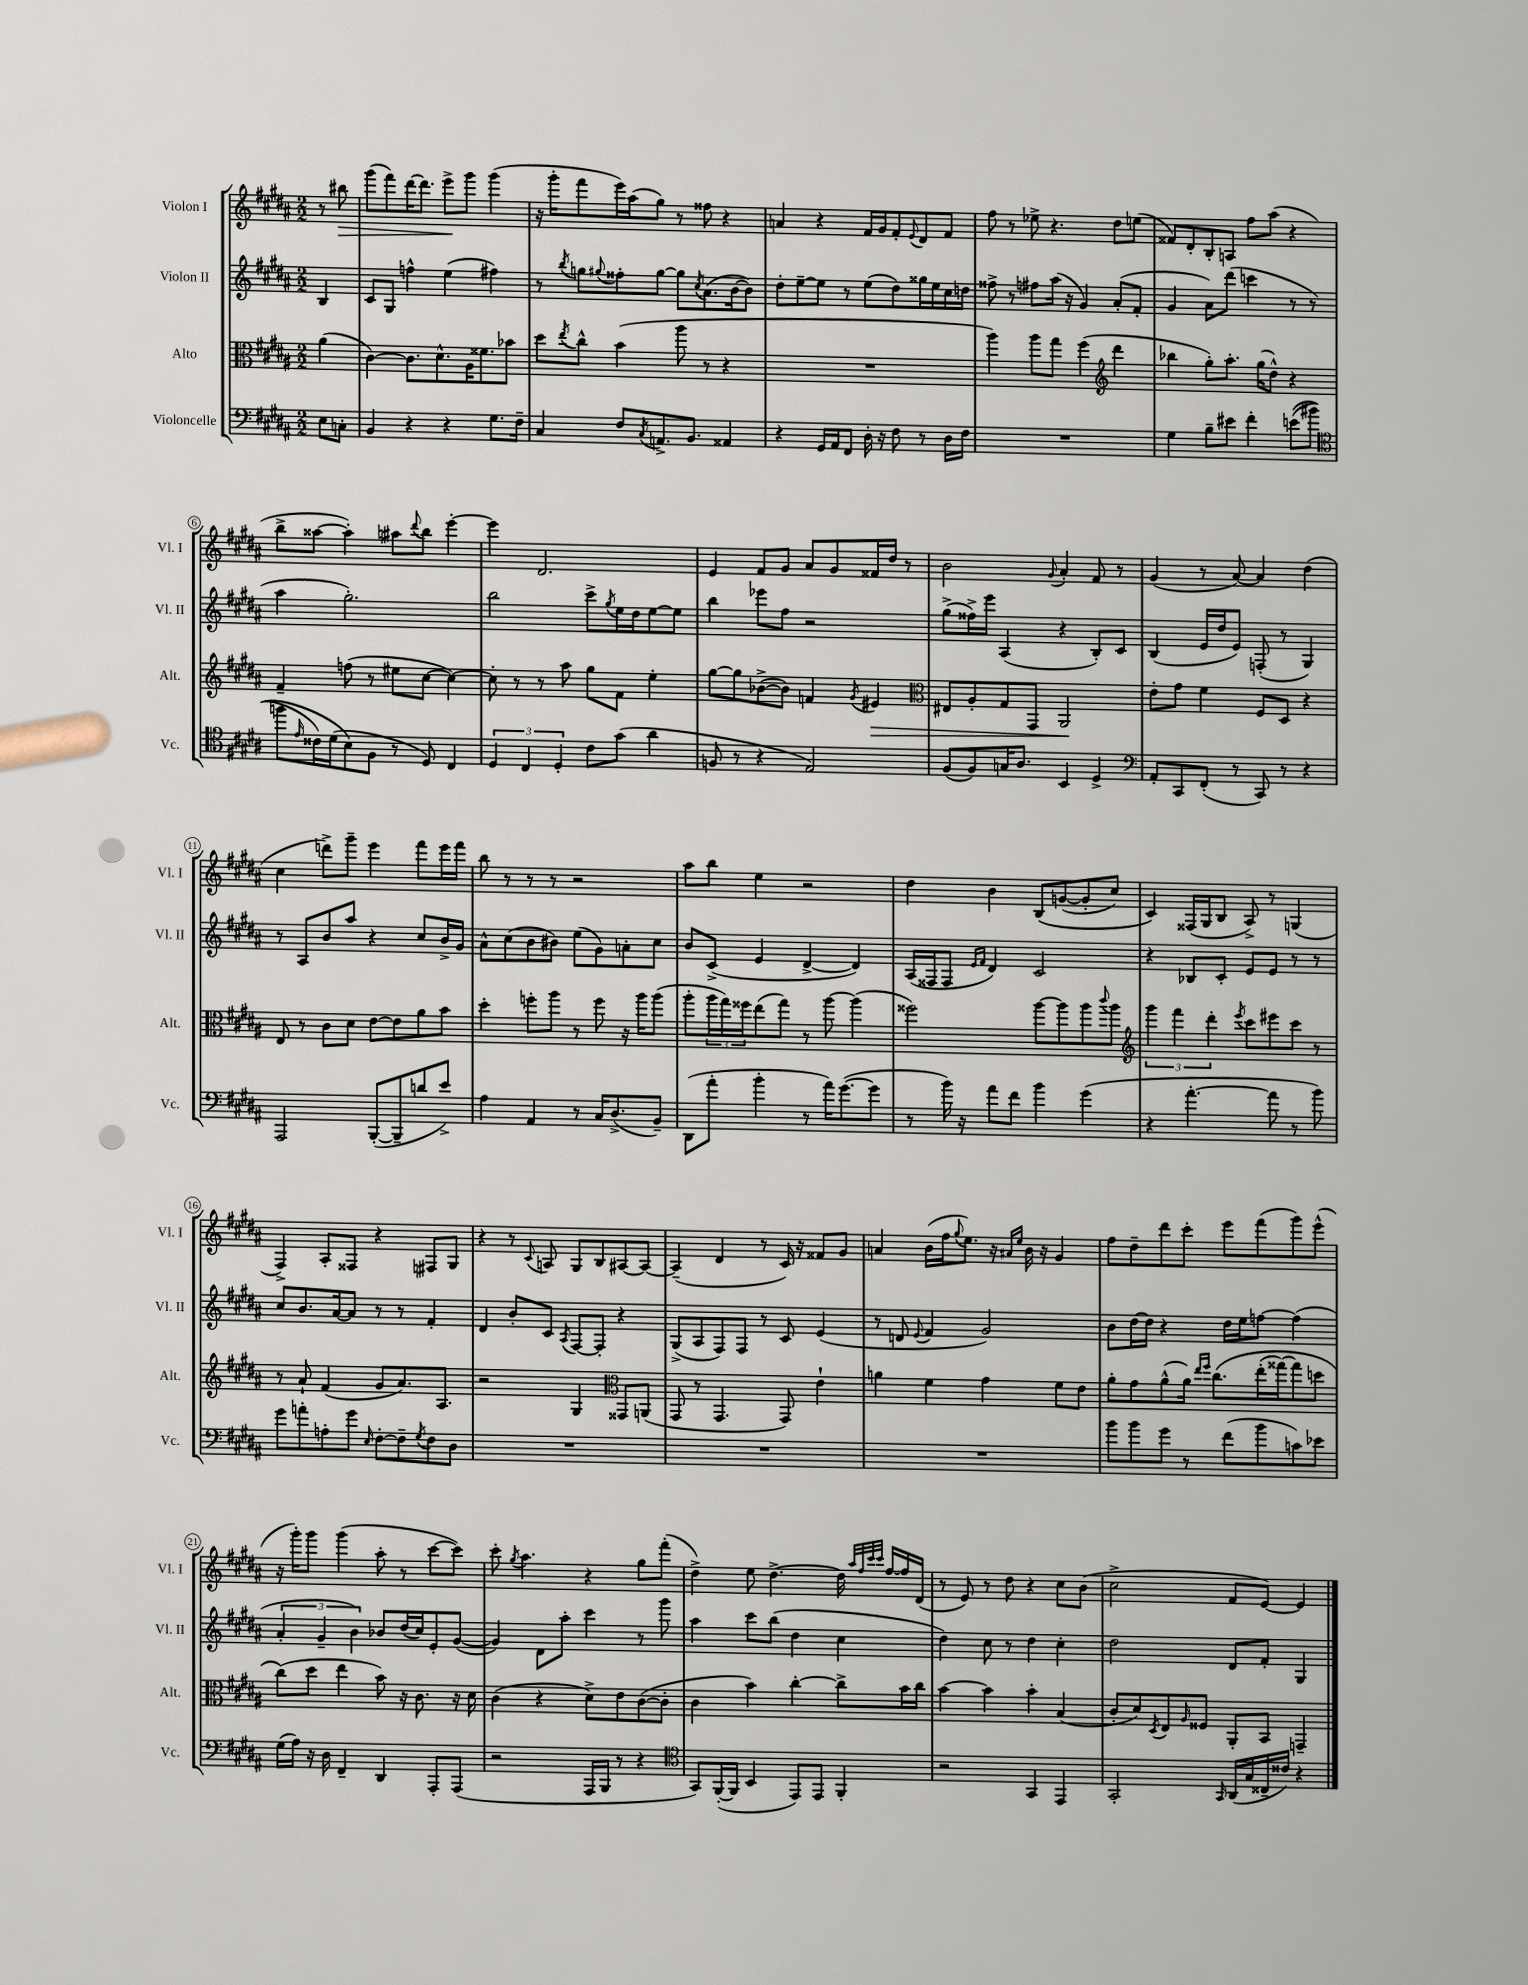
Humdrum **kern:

**kern	**kern	**dynam	**kern	**kern	**dynam
*part4	*part3	*part3	*part2	*part1	*part1
*staff4	*staff3	*staff3	*staff2	*staff1	*staff1
*I"Violoncelle	*I"Alto	*	*I"Violon II	*I"Violon I	*
*I'Vc.	*I'Alt.	*	*I'Vl. II	*I'Vl. I	*
*clefF4	*clefC3	*	*clefG2	*clefG2	*
*k[f#c#g#d#a#]	*k[f#c#g#d#a#]	*	*k[f#c#g#d#a#]	*k[f#c#g#d#a#]	*
*M2/2	*M2/2	*	*M2/2	*M2/2	*
=	=	=	=	=	=
8E\L	(4a#\	.	4B/	8r	.
!	!	!	!	!	!LO:HP:b
8Cn'\J	.	.	.	8bb#X\	>
=1	=1	=1	=1	=1	=1
4BB/	[4c#\)	.	8c#/L	(8ggg#\L	.
.	.	.	8G#/J	8fff#\)	.
4r	8.c#\L]	.	4ffn^^\	[16ddd#\K	.
.	.	.	.	8.ddd#\J]	.
.	8.d#^^\	.	.	.	.
4r	.	.	(4ee\	8eee^\L	.
.	16A#\K	.	.	8ggg#\J	]
.	8.f##X\	.	.	.	.
8.G#\L	.	.	4ff#X\)	(4ggg#\	.
.	8b-X\J	.	.	.	.
16F#~\Jk	.	.	.	.	.
=2	=2	=2	=2	=2	=2
4C#/	8dd#\L	.	8r	16r	.
.	.	.	.	16ggg#'\KL	.
.	8qee/	.	8qbb/	.	.
.	8cc#^^\J	.	8ggn\L	8fff#\	.
.	.	.	8qqgg#X/	.	.
8F#/L	(4b\	.	8ff##X'\	16eee\L)	.
.	.	.	.	(16aa#\J	.
8qC#/	.	.	.	.	.
8.AAn^/	.	.	[8gg#\J	8gg#\J)	.
.	8aa#\	.	8gg#\L]	8r	.
8.BB/J	.	.	.	.	.
.	.	.	8qcc#/	.	.
.	8r	.	(8.a#\	8ff##X\	.
4AA##X/	4r	.	.	4r	.
.	.	.	[16b\k	.	.
.	.	.	8b\J])	.	.
=3	=3	=3	=3	=3	=3
4r	1r	.	8dd#'\L	4an/	.
.	.	.	[8ee~\	.	.
16GG#/LL	.	.	8ee\J]	4r	.
16AA#/J	.	.	.	.	.
8FF#/J	.	.	8r	.	.
16D#'\	.	.	(8ee\L	16f#/LL	.
16r	.	.	.	16g#/J	.
8F#\	.	.	8dd#\)	8f#'/	.
.	.	.	.	8qqe/	.
8r	.	.	16gg##X\L	8d#/	.
.	.	.	16ee\	.	.
16D#\LL	.	.	16cc#\	8f#/J	.
16F#\JJ	.	.	16ddn\JJ	.	.
=4	=4	=4	=4	=4	=4
1r	4aa#\)	.	8ff##X^\	8ff#\	.
.	.	.	8r	8r	.
.	8aa#\L	.	8ff#X\L	8ee-X^\	.
.	8gg#\J	.	(16aa#\Jk	4.r	.
.	.	.	16r	.	.
.	(4ff#\	.	4g#/)	.	.
*	*clefG2	*	*	*	*
.	4ddd#\	.	(8a#'/L	8dd#\L	.
.	.	.	8f#'/J	(8een\J	.
=5	=5	=5	=5	=5	=5
4G#\	4bb-X\	.	4g#/	8f##X/L)	.
.	.	.	.	8d#'/	.
8B~\L	8gg#'\L)	.	8a#\L)	8B'/	.
8e#X\J	8.aa#'\J	.	(8ddd#\J	8An/J	.
4f#'\	.	.	4cccn\	8ff#\L	.
.	(16gg#\KL	.	.	.	.
.	8dd#^^\J)	.	.	(8aa#\J	.
((8en\L	4r	.	8r	4r	.
8b#X\J	.	.	8r	.	.
!!LO:LB:g=z
=6	=6	=6	=6	=6	=6
*clefC4	*	*	*	*	*
8ffn\L	4f#~/	.	4aa#\	8bb^\L	.
16qqe/	.	.	.	.	.
16c##X\L)	.	.	.	[8aa##X\J	.
(16d#\J	.	.	.	.	.
8B\)	(8ffn\	.	2.gg#'\)	4aa##'\])	.
8F#\J	8r	.	.	.	.
8r	8ee#X\L	.	.	8aa#X\L	.
.	.	.	.	8qqddd#/	.
8D#/)	[8cc#\J	.	.	8bb\J	.
4C#/	4cc#\_)	.	.	[4eee'\	.
=7	=7	=7	=7	=7	=7
6D#/	8cc#'\]	.	2bb\	4eee\]	.
.	8r	.	.	.	.
6C#/	.	.	.	.	.
.	8r	.	.	2.d#/	.
6D#'/	.	.	.	.	.
.	8aa#\	.	.	.	.
8c#\L	8gg#\L	.	8ccc#^\L	.	.
.	.	.	8qgg#/	.	.
(8g#\J	8f#\J	.	16ee\L	.	.
.	.	.	16dd#\J	.	.
4a#\	4ee'\	.	[8ee\	.	.
.	.	.	8ee\J]	.	.
=8	=8	=8	=8	=8	=8
8Fn/	[8gg#\L	.	4bb\	4e/	.
8r	8gg#\]	.	.	.	.
4r	([8b-X^\	.	8eee-X\L	8f#/L	.
.	8b-\J])	.	8ff#\J	8g#/J	.
2E/)	4fn/	.	2r	8a#/L	.
.	.	.	.	8g#/	.
.	8qg#/	.	.	.	.
!	!	!LO:HP:b	!	!	!
.	4e#X/	>	.	16f##X/L	.
.	.	.	.	16dd#/JJ	.
.	.	.	.	8r	.
=9	=9	=9	=9	=9	=9
*	*clefC3	*	*	*	*
(8F#/L	8E#X/L	.	(8gg#^\L	2b\	.
8F#/)	8A#'/	.	16ff##X^\L)	.	.
.	.	.	16eee\JJ	.	.
16Gn/K	8G#/	.	(4A#/	.	.
8.A#/J	.	.	.	.	.
.	8GG#/J	.	.	.	.
.	.	.	.	8qqg#/	.
4BB/	2AA#/	.	4r	4a#'/	.
4D#^/	.	.	8B'/L)	8f#/	.
.	.	.	8c#/J	8r	.
.	.	]	.	.	.
=10	=10	=10	=10	=10	=10
*clefF4	*	*	*	*	*
8AA#'/L	8e'\L	.	(4B/	(4g#/	.
8CC#/	8g#\J	.	.	.	.
(8FF#'/J	4f#\	.	16e/LL	8r	.
.	.	.	16dd#/J	.	.
8r	.	.	8e/J)	[8a#/)	.
8CC#/)	8F#/L	.	(8Fn'/	4a#/]	.
8r	8D#/J	.	8r	.	.
4r	4r	.	4G#/)	(4dd#\	.
!!LO:LB:g=z
=11	=11	=11	=11	=11	=11
2AAA#/	8E/	.	8r	4cc#\	.
.	8r	.	8A#/L	.	.
.	8c#\L	.	8b/	8dddn^\L)	.
.	8d#\J	.	8aa#/J	8ggg#~\J	.
([8BBB'/L	[8e\L	.	4r	4eee\	.
8BBB~/]	8e\]	.	.	.	.
8dn/	8a#\	.	8cc#/L	8fff#\L	.
8e^/J)	8b\J	.	16b^/L	16eee\L	.
.	.	.	16g#/JJ	16fff#\JJ	.
=12	=12	=12	=12	=12	=12
4A#\	4dd#'\	.	8a#^^\L	8bb\	.
.	.	.	(8cc#\	8r	.
4AA#/	8ffn'\L	.	8b\	8r	.
.	8aa#\J	.	8b#X\J)	8r	.
8r	8r	.	(8ee\L	2r	.
16C#/KL	8ff\	.	8g#\)	.	.
(8.D#^/	.	.	.	.	.
.	16r	.	8an'\	.	.
.	16aa#\KL	.	.	.	.
8BB~/J)	(8aa#\J	.	8cc#\J	.	.
=13	=13	=13	=13	=13	=13
(8DD#\L	8aa#'\L	.	8b/L	8aa#\L	.
8a#'\J	24aa#\L	.	(8c#^/J	8bb\J	.
.	24gg#\)	.	.	.	.
.	24ff##X\J	.	.	.	.
4b'\	(8ee\	.	4e/	4ee\	.
.	8gg#\J)	.	.	.	.
8r	8r	.	[4d#^/	2r	.
16a#\KL)	[8aa#\	.	.	.	.
([8.g#\	.	.	.	.	.
.	(4aa#\]	.	4d#/])	.	.
8g#\J]	.	.	.	.	.
=14	=14	=14	=14	=14	=14
8r	2ff##X\)	.	(16A#/LL	4dd#\	.
.	.	.	16F##X/J	.	.
16b\)	.	.	8F##/J	.	.
16r	.	.	.	.	.
.	.	.	16qqe/LL	.	.
.	.	.	16qqf#/JJ	.	.
8a#\L	.	.	4d#/)	4b\	.
8f#\J	.	.	.	.	.
4b\	[8aa#\L	.	2c#/	(8B/L	.
.	8aa#\]	.	.	([8gn/	.
(4g#\	8aa#\	.	.	8g'/]	.
.	8qqccc#/	.	.	.	.
.	8aa#\J	.	.	8cc#/J)	.
=15	=15	=15	=15	=15	=15
*	*clefG2	*	*	*	*
4r	6ggg#\	.	4r	4c#/)	.
.	6fff#\	.	.	.	.
[4.a#'\	.	.	8B-X/L	(16F##X/LL	.
.	.	.	.	16G#/J	.
.	6ddd#'\	.	.	.	.
.	.	.	8c#'/J	8B/J	.
.	8qeee/	.	.	.	.
.	8ccc#\L	.	8e/L	8A#^/)	.
8a#\]	8eee#X\	.	8e/J	8r	.
8r	8ccc#\J	.	8r	(4Gn/	.
8b\)	8r	.	8r	.	.
!!LO:LB:g=z
=16	=16	=16	=16	=16	=16
8g#\L	8r	.	8cc#/L	4F#^/)	.
8an'\	8a#`/	.	8.b/	.	.
8An'\	(4f#/	.	.	8A#'/L	.
.	.	.	[16a#/k	.	.
8g#\J	.	.	8a#/J]	8F##X/J	.
16qqE/	.	.	.	.	.
[8F#'\L	8g#/L	.	8r	4r	.
8F#~\]	8.a#/)	.	8r	.	.
8qG#/	.	.	.	.	.
8F#\	.	.	4f#'/	8F#X/L	.
.	8.A#/J	.	.	.	.
8D#\J	.	.	.	8G#/J	.
=17	=17	=17	=17	=17	=17
1r	2r	.	4d#/	4r	.
.	.	.	8b'/L	8r	.
.	.	.	.	8qqc#/	.
.	.	.	8c#/J	8An/	.
.	.	.	8qA#/	.	.
.	4G#/	.	[8F#/L	8G#/L	.
.	.	.	8F#'/J]	8B/	.
*	*clefC3	*	*	*	*
.	8GG##X/L	.	4r	[8A#X/	.
.	(8AAn/J	.	.	8A#/J_	.
=18	=18	=18	=18	=18	=18
1r	8GG#/	.	(8G#^/L	(4A#~/]	.
.	8r	.	8A#/	.	.
.	4.GG#/	.	8F#/)	4d#/	.
.	.	.	8F#/J	.	.
.	.	.	8r	8r	.
.	8GG#/)	.	8c#/	16c#/)	.
.	.	.	.	16r	.
.	4e`\	.	(4e/	8f##X/L	.
.	.	.	.	8g#/J	.
=19	=19	=19	=19	=19	=19
1r	4an\	.	8r	4an/	.
.	.	.	8dn/	.	.
.	.	.	8qqe/	.	.
.	4f#\	.	4f#/	(16b\LL	.
.	.	.	.	16ff#\J	.
.	.	.	.	8qqgg#/	.
.	.	.	.	8.ee\J)	.
.	4g#\	.	2g#/)	.	.
.	.	.	.	16r	.
.	.	.	.	16qqa#X/LL	.
.	.	.	.	16qqee/JJ	.
.	.	.	.	16b\	.
.	.	.	.	16r	.
.	8f#\L	.	.	4g#/	.
.	8e\J	.	.	.	.
=20	=20	=20	=20	=20	=20
8b\L	8a#'\L	.	8b\L	8ff#\L	.
8b\	8g#\	.	[16dd#\L	8dd#~\	.
.	.	.	16dd#\JJ]	.	.
8g#\J	(8a#^^\	.	4r	8ddd#\	.
8r	16a#\Jk)	.	.	8ccc#'\J	.
.	16qqee/LL	.	.	.	.
.	16qqff#/JJ	.	.	.	.
.	(8.cc#\L	.	.	.	.
(8f#\L	.	.	16dd#\LL	8eee\L	.
.	.	.	16ee\J	.	.
8b\	(16ee'\L	.	[8ffn\J	(8fff#\	.
.	[16gg##X\J)	.	.	.	.
8cn\)	8gg##\]	.	(4ff\]	8ggg#\)	.
8e-X\J	8ddn\J	.	.	(8eee^^\J	.
!!LO:LB:g=z
=21	=21	=21	=21	=21	=21
(16G#\LL	(8cc#\L)	.	6a#'/	16r	.
16A#\JJ)	.	.	.	16ggg#'\KL)	.
16r	8dd#\J	.	.	8ggg#\J	.
.	.	.	6g#~/	.	.
16D#\	.	.	.	.	.
4FF#~/	4ee\	.	.	(4ggg#\	.
.	.	.	6b\)	.	.
4DD#/	8b\)	.	8b-X/L	8aa#'\	.
.	16r	.	(16dd#/L	8r	.
.	8.c#\	.	16cc#/J)	.	.
8AAA#'/L	.	.	8e'/	[8ccc#\L	.
(8AAA#/J	16r	.	([8g#/J	8ccc#\J])	.
.	16d#\	.	.	.	.
=22	=22	=22	=22	=22	=22
2r	(4c#\	.	4g#/])	8ccc#'\	.
.	.	.	.	8qgg#/	.
.	.	.	.	4.aa#\	.
.	4r	.	8d#\L	.	.
.	.	.	8aa#'\J	.	.
16AAA#/LL	8d#^\L)	.	4ccc#\	4r	.
16BBB/JJ	.	.	.	.	.
8r	8e\	.	.	.	.
4r	([8c#\	.	8r	8gg#\L	.
.	8c#'\J]	.	8ggg#\	(8fff#'\J	.
=23	=23	=23	=23	=23	=23
*clefC4	*	*	*	*	*
8GG#/L)	4c#\	.	4aa#\	4dd#^\)	.
([16FF#'/L	.	.	.	.	.
16FF#/JJ]	.	.	.	.	.
4BB/	4b\)	.	8ccc#\L	8ee\	.
.	.	.	(8bb\J	[4.dd#^\	.
8EE/L)	[4cc#'\	.	4dd#\	.	.
8EE/J	.	.	.	.	.
4FF#'/	8cc#^\L]	.	4cc#\	16dd#\]	.
.	.	.	.	32qqaa#/LLL	.
.	.	.	.	32qqff#/	.
.	.	.	.	32qqccc#/	.
.	.	.	.	32qqccc#/JJJ	.
.	.	.	.	[16ff#/LL	.
.	16b\L	.	.	16ff#/]	.
.	16cc#\JJ	.	.	(16d#/JJ	.
=24	=24	=24	=24	=24	=24
2r	[4b\	.	4dd#\)	8r	.
.	.	.	.	8e/)	.
.	4b\]	.	8cc#\	8r	.
.	.	.	8r	8dd#\	.
4GG#/	4b'\	.	4dd#\	4r	.
4EE/	(4B/	.	4cc#'\	8cc#\L	.
.	.	.	.	(8b\J	.
=25	=25	=25	=25	=25	=25
2GG#'/	8c#'/L	.	2dd#\	2cc#^\	.
.	8d#/)	.	.	.	.
.	8qD#/	.	.	.	.
.	8E/	.	.	.	.
.	16qqA#/	.	.	.	.
.	8F##X/J	.	.	.	.
16qqGG#/	.	.	.	.	.
(16AA#/LL	8AA#'/L	.	8d#/L	8f#/L	.
16G#/	.	.	.	.	.
16C##X~/	8BB/J	.	8f#'/J	[8e/J)	.
16c##X/JJ)	.	.	.	.	.
4r	4GGn~/	.	4G#/	4e/]	.
==	==	==	==	==	==
*-	*-	*-	*-	*-	*-
